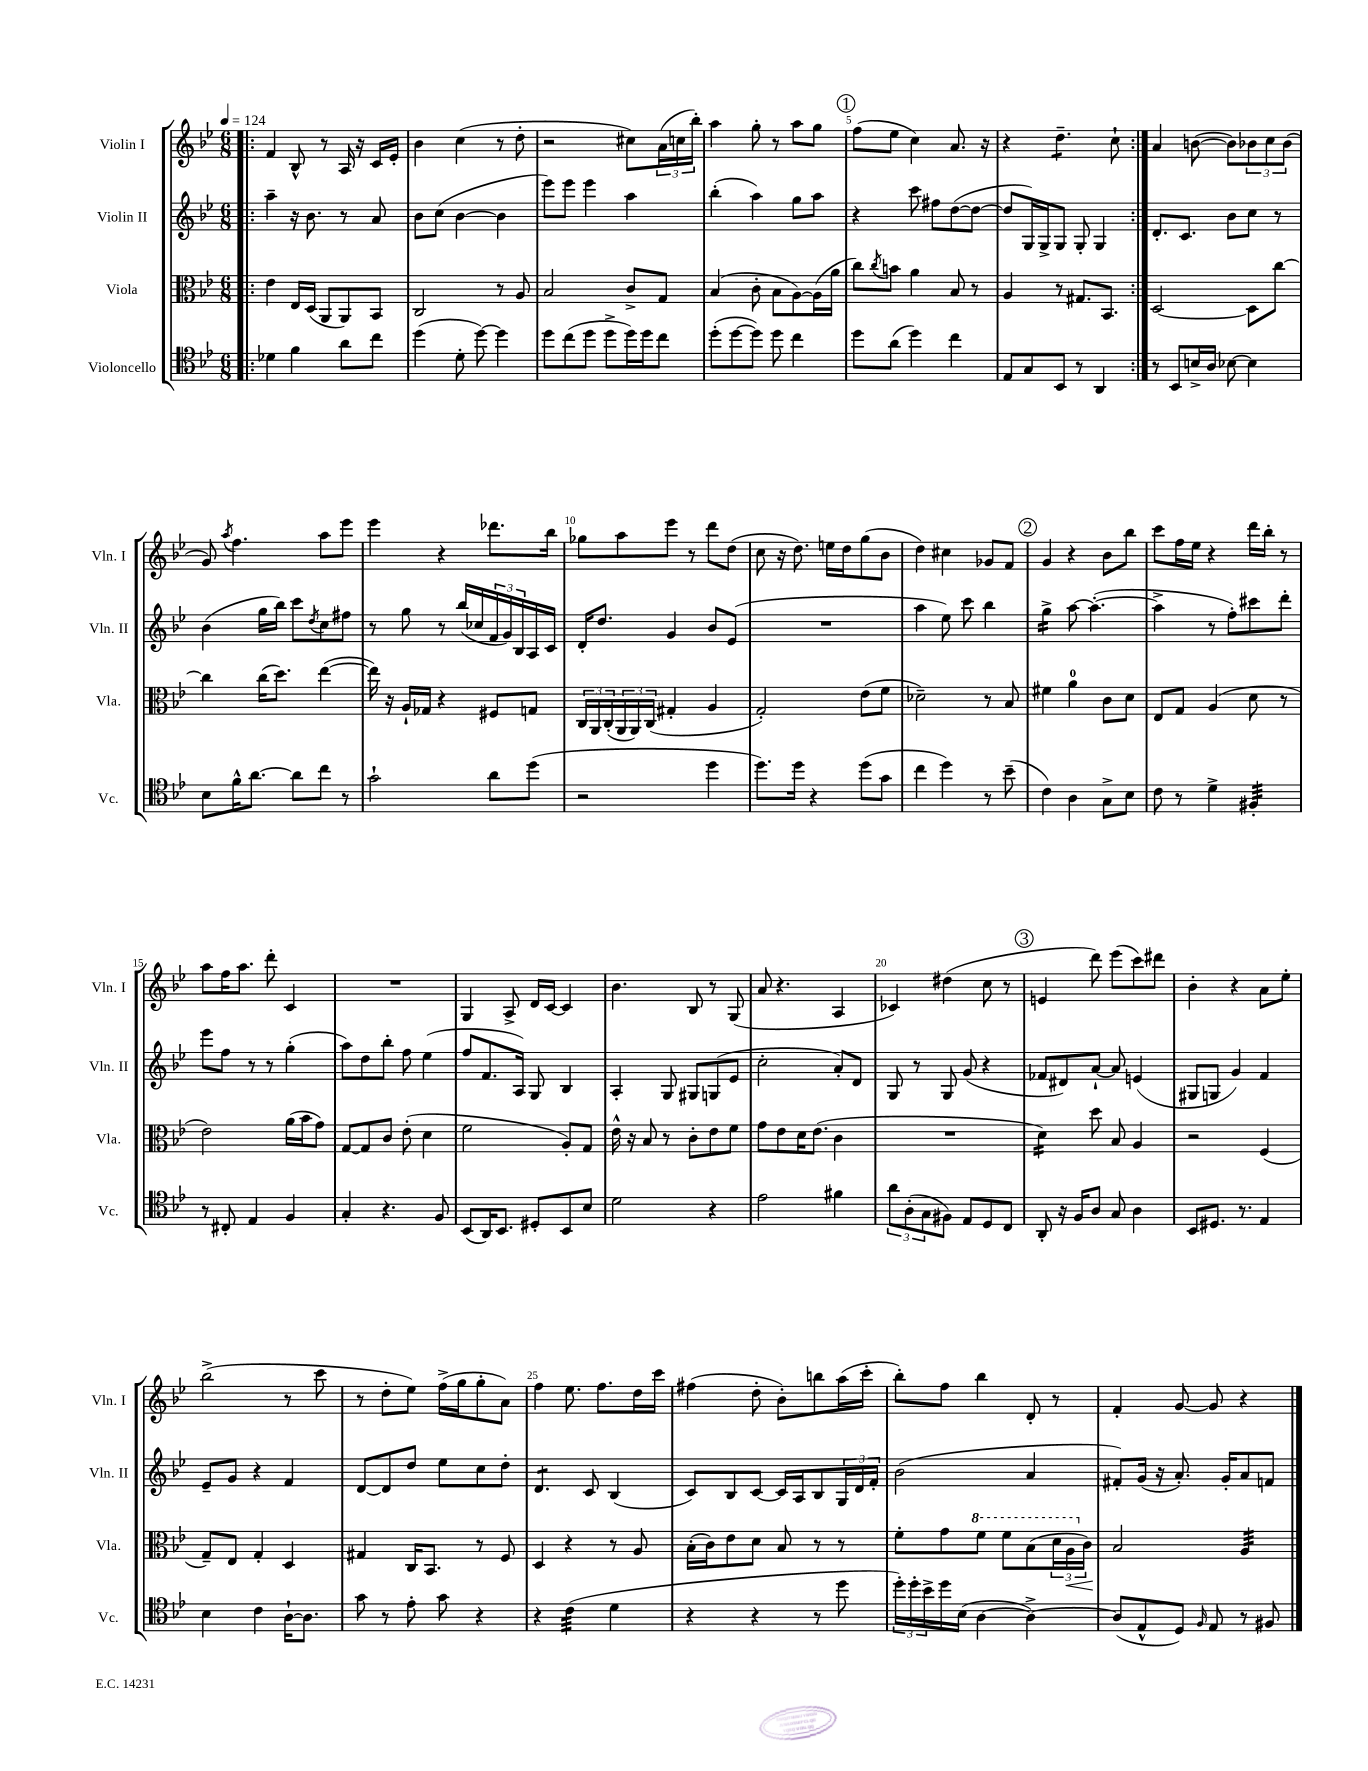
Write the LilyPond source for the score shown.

<<
\new StaffGroup <<
\new Staff = "s0" \with { instrumentName = "Violin I" shortInstrumentName = "Vln. I" } {
    \clef treble \key bes \major \numericTimeSignature \time 6/8 \tempo 4 = 124
    \repeat volta 2 { \bar ".|:" f'4 bes8-^ r8 a16 r16 c'16 ees'16-. |
    bes'4 c''4( r8 d''8-. |
    r2 cis''8) \tuplet 3/2 { a'16( c''16 bes''16-.) } |
    a''4 g''8-. r8 a''8 g''8 |
    \mark \markup { \circle "1" } f''8( ees''8 c''4) a'8. r16 |
    r4 d''4.:8-- c''8-! | }
    a'4 b'8~( b'8) \tuplet 3/2 { bes'8 c''8 bes'8( } |
    g'8) \acciaccatura { a''8 } f''4. a''8 ees'''8 |
    ees'''4 r4 des'''8. bes''16 |
    ges''8 a''8 ees'''8 r8 d'''8 d''8( |
    c''8 r16 d''8.) e''16 d''16 g''8( bes'8 |
    d''4) cis''4 ges'8 f'8 |
    \mark \markup { \circle "2" } g'4 r4 bes'8 bes''8 |
    c'''8 f''16 ees''16 r4 d'''16 bes''16-. r8 |
    a''8 f''16 a''8. d'''8-. c'4 |
    R2. |
    g4 a8-> d'16 c'16~ c'4 |
    bes'4. bes8 r8 g8( |
    a'8 r4. a4 |
    ces'4) dis''4( c''8 r8 |
    \mark \markup { \circle "3" } e'4 d'''8) ees'''8( c'''8) dis'''8 |
    bes'4-. r4 a'8 ees''8-. |
    bes''2->( r8 c'''8 |
    r8 d''8-. ees''8) f''16->( g''16 g''8-. a'8) |
    f''4 ees''8. f''8. d''16 c'''16 |
    fis''4( d''8-. bes'8-.) b''8 a''16( c'''16-. |
    bes''8-.) f''8 bes''4 d'8-. r8 |
    f'4-. g'8~ g'8 r4 \bar "|." |
}
\new Staff = "s1" \with { instrumentName = "Violin II" shortInstrumentName = "Vln. II" } {
    \clef treble \key bes \major \numericTimeSignature \time 6/8
    \repeat volta 2 { \bar ".|:" a''4-- r16 bes'8. r8 a'8 |
    bes'8 c''8( bes'4~ bes'4 |
    ees'''8) ees'''8 ees'''4 a''4 |
    bes''4-.( a''4) g''8 a''8 |
    \mark \markup { \circle "1" } r4 c'''8 fis''8 d''8~( d''8~ |
    d''8 g16) g16-> g8 g8-. g4 | }
    d'8.-. c'8. bes'8 c''8 r8 |
    bes'4( g''16 bes''16) c'''8 \acciaccatura { d''8 } c''8 fis''8 |
    r8 g''8 r8 bes''16( ces''16 \tuplet 3/2 { f'16 g'16) bes16 } a16 c'16 |
    d'16-. d''8. g'4 bes'8 ees'8( |
    R2. |
    a''4 ees''8) c'''8 bes''4 |
    \mark \markup { \circle "2" } g''4:16-> a''8~ a''4.~-.( |
    a''4-> r8 f''8-.) cis'''8 d'''8-. |
    ees'''8 f''8 r8 r8 g''4-.( |
    a''8) d''8 bes''8-. f''8 ees''4( |
    f''8 f'8. a16) g8 bes4 |
    a4-. g8 gis8 g8( ees'8 |
    c''2-. a'8-.) d'8 |
    g8 r8 g8 g'8( r4 |
    \mark \markup { \circle "3" } fes'8 dis'8) a'8~-! a'8 e'4( |
    gis8 g8 g'4) f'4 |
    ees'8-- g'8 r4 f'4 |
    d'8~ d'8 d''8 ees''8 c''8 d''8-. |
    d'4.:8 c'8 bes4( |
    c'8) bes8 c'8~ c'16 a16 bes8 \tuplet 3/2 { g16 d'16 f'16-. } |
    bes'2( a'4 |
    fis'8-.) g'16( r16 a'8.-.) g'16-. a'8 f'8 \bar "|." |
}
\new Staff = "s2" \with { instrumentName = "Viola" shortInstrumentName = "Vla." } {
    \clef alto \key bes \major \numericTimeSignature \time 6/8
    \repeat volta 2 { \bar ".|:" ees'4 ees16 d16( a,8 a,8) bes,8 |
    c2 r8 a8 |
    bes2 c'8-> g8 |
    bes4( c'8-. bes8 a8~) a16( a'16 |
    \mark \markup { \circle "1" } c''8) \acciaccatura { c''8 } b'8 a'4 bes8 r8 |
    a4 r8 gis8. bes,8. | }
    d2~ d8 c''8~ |
    c''4 c''16( d''8.) ees''4~( |
    ees''16) r16 a16-! ges16 r4 fis8 g8 |
    \tuplet 3/2 { c16 a,16 c16-.( } \tuplet 3/2 { a,16 a,16) c16( } gis4-. a4 |
    g2-.) ees'8( f'8 |
    des'2--) r8 bes8 |
    \mark \markup { \circle "2" } fis'4 a'4-0 c'8 d'8 |
    ees8 g8 a4( d'8 r8 |
    ees'2) a'16( bes'16 g'8) |
    g8~ g8 c'8 ees'8-.( d'4 |
    f'2 a8-.) g8 |
    ees'16-^ r16 bes8 r8 c'8-. ees'8 f'8 |
    g'8 ees'8 d'16 ees'8.( c'4 |
    R2. |
    \mark \markup { \circle "3" } d'4:16) d''8 bes8 a4 |
    r2 f4( |
    g8--) ees8 g4-. d4 |
    gis4 c16 bes,8. r8 f8 |
    d4 r4 r8 a8 |
    bes16-.( c'16) ees'8 d'8 bes8 r8 r8 |
    f'8-. g'8 \ottava #1 f''8 f''8 bes'8( \tuplet 3/2 { d''16 a'16\< \ottava #0 c'16) } |
    bes2\! a4:32 \bar "|." |
}
\new Staff = "s3" \with { instrumentName = "Violoncello" shortInstrumentName = "Vc." } {
    \clef tenor \key bes \major \numericTimeSignature \time 6/8
    \repeat volta 2 { \bar ".|:" des'4 f'4 a'8 c''8 |
    d''4( d'8-. d''8~) d''4 |
    d''8 c''8( d''8 d''8-> d''16) d''16 c''8 |
    d''8-.( d''8~ d''8) d''8 c''4 |
    \mark \markup { \circle "1" } d''8 a'8( d''4) c''4 |
    ees8 g8 bes,8 r8 a,4 | }
    r8 bes,8 b16-> a16 bes8~ bes4 |
    bes8 f'16-^ a'8.~ a'8 c''8 r8 |
    g'2-! a'8 d''8( |
    r2 d''4 |
    d''8.) d''16 r4 d''8( g'8 |
    c''4 d''4) r8 bes'8--( |
    \mark \markup { \circle "2" } c'4) a4 g8-> bes8 |
    c'8 r8 d'4-> fis4:32-. |
    r8 cis8-. ees4 f4 |
    g4-. r4. f8 |
    bes,8( a,16) bes,8. dis8-. bes,8 bes8 |
    d'2 r4 |
    ees'2 fis'4 |
    \tuplet 3/2 { a'8 a8-.( g8 } fis8) ees8 d8 c8 |
    \mark \markup { \circle "3" } a,8-. r16 f16 a8 g8 a4 |
    bes,8 dis8. r8. ees4 |
    bes4 c'4 a16~-! a8. |
    g'8 r8 ees'8-. g'8 r4 |
    r4 c'4:32( d'4 |
    r4 r4 r8 d''8 |
    \tuplet 3/2 { d''16-.) d''16-. bes'16-> } d''16 bes16( a4~ a4~->) |
    a8( ees8-^ d8) \grace { f16 } ees8 r8 fis8 \bar "|." |
}
>>
>>
\layout { \context { \Score \override BarNumber.break-visibility = ##(#f #t #t) barNumberVisibility = #(every-nth-bar-number-visible 5) } }
